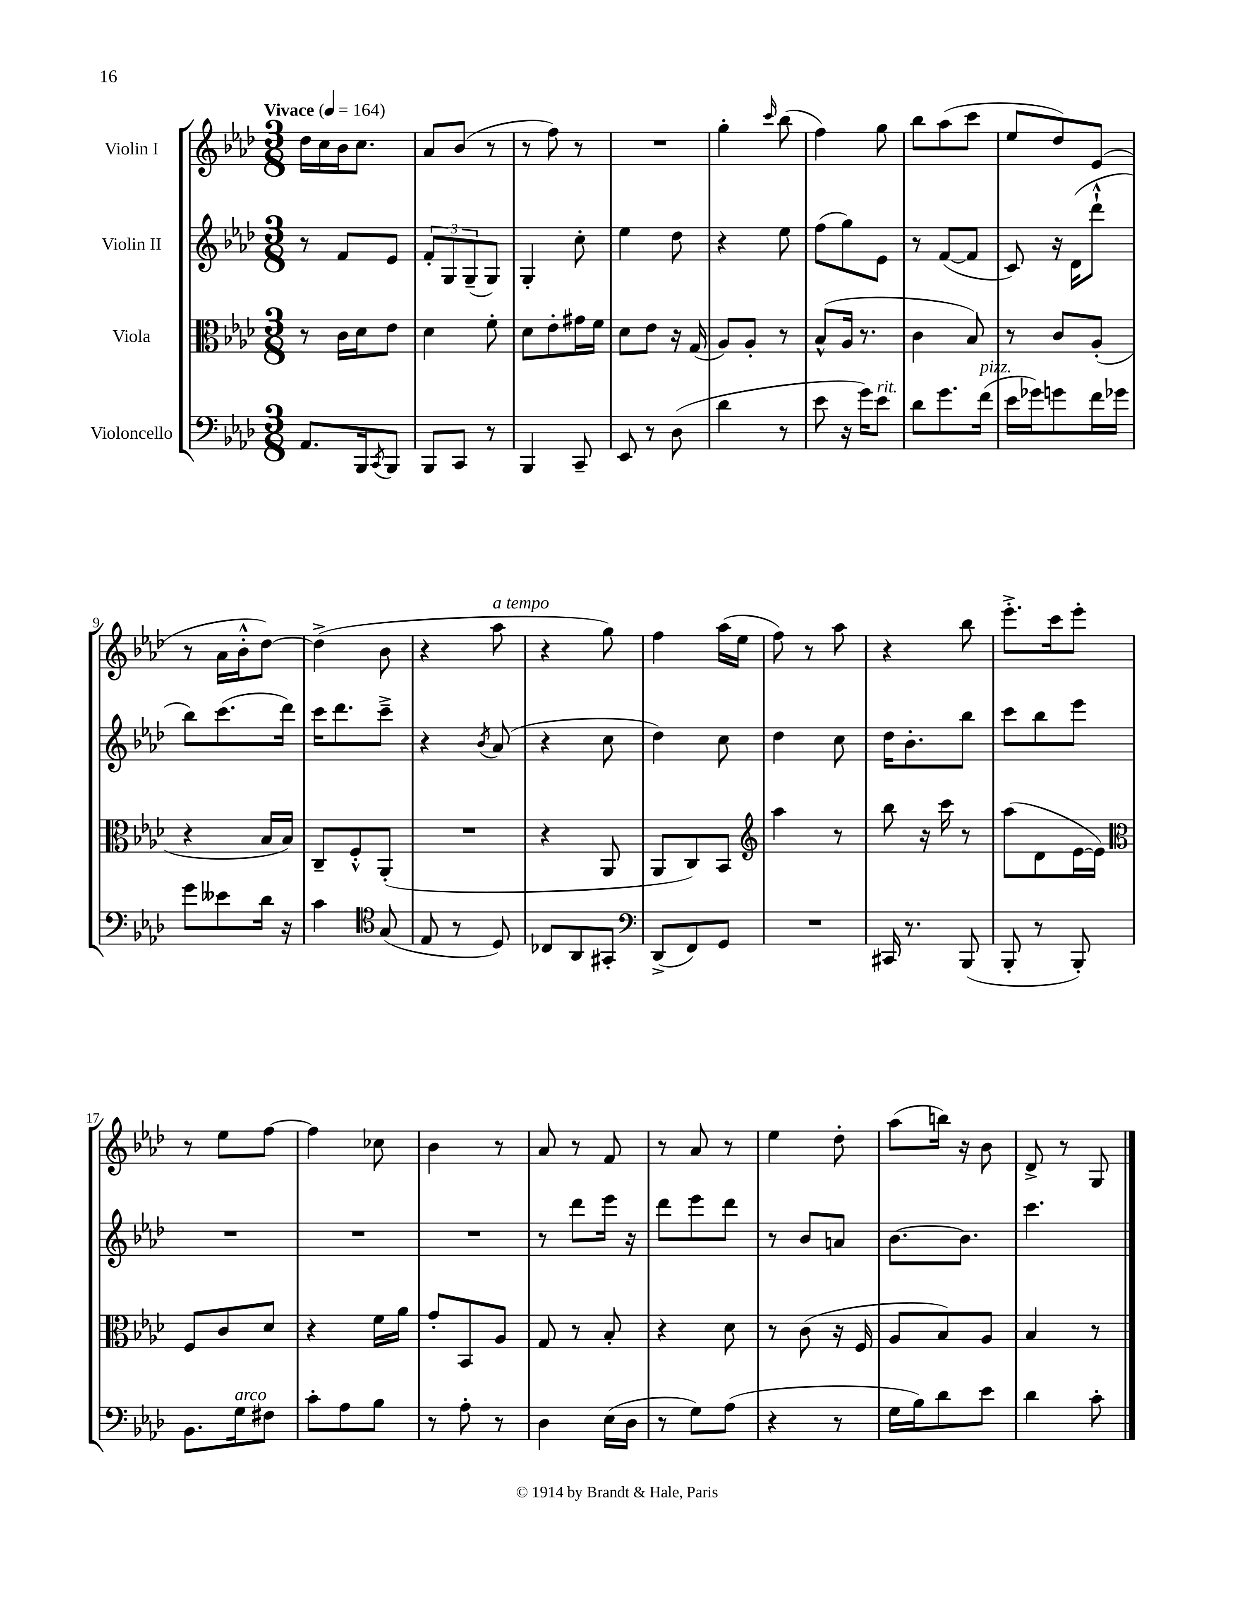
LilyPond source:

<<
\new StaffGroup <<
\new Staff = "s0" \with { instrumentName = "Violin I" } {
    \clef treble \key aes \major \numericTimeSignature \time 3/8 \tempo "Vivace" 4 = 164
    des''16 c''16 bes'16 c''8. |
    aes'8 bes'8( r8 |
    r8 f''8) r8 |
    R4. |
    g''4-. \grace { c'''16 } bes''8( |
    f''4) g''8 |
    bes''8 aes''8( c'''8 |
    ees''8 des''8) ees'8( |
    r8 aes'16 bes'16-.-^ des''8~) |
    des''4->( bes'8 |
    r4 aes''8^\markup { \italic "a tempo" } |
    r4 g''8) |
    f''4 aes''16( ees''16 |
    f''8) r8 aes''8 |
    r4 bes''8 |
    ees'''8.-.-> c'''16 ees'''8-. |
    r8 ees''8 f''8~ |
    f''4 ces''8 |
    bes'4 r8 |
    aes'8 r8 f'8 |
    r8 aes'8 r8 |
    ees''4 des''8-. |
    aes''8( b''16) r16 bes'8 |
    des'8-> r8 g8 \bar "|." |
}
\new Staff = "s1" \with { instrumentName = "Violin II" } {
    \clef treble \key aes \major \numericTimeSignature \time 3/8
    r8 f'8 ees'8 |
    \tuplet 3/2 { f'8-. g8 g8--( } g8) |
    g4-. c''8-. |
    ees''4 des''8 |
    r4 ees''8 |
    f''8( g''8) ees'8 |
    r8 f'8~( f'8 |
    c'8) r16 des'16( des'''8-!-^ |
    bes''8) c'''8.( des'''16) |
    c'''16 des'''8. c'''8---> |
    r4 \acciaccatura { bes'8 } aes'8( |
    r4 c''8 |
    des''4) c''8 |
    des''4 c''8 |
    des''16 bes'8.-. bes''8 |
    c'''8 bes''8 ees'''8 |
    R4. |
    R4. |
    R4. |
    r8 des'''8 ees'''16 r16 |
    des'''8 ees'''8 des'''8 |
    r8 bes'8 a'8 |
    bes'8.~ bes'8. |
    c'''4. \bar "|." |
}
\new Staff = "s2" \with { instrumentName = "Viola" } {
    \clef alto \key aes \major \numericTimeSignature \time 3/8
    r8 c'16 des'16 ees'8 |
    des'4 f'8-. |
    des'8 ees'8-. gis'16 f'16 |
    des'8 ees'8 r16 g16( |
    aes8) aes8-. r8 |
    bes8-^( aes16 r8. |
    c'4 bes8) |
    r8 c'8 aes8-.( |
    r4 bes16 bes16) |
    c8-- f8-.-^ aes,8-.( |
    R4. |
    r4 aes,8 |
    aes,8 c8) bes,8 |
    \clef treble aes''4 r8 |
    bes''8 r16 c'''16 r8 |
    aes''8( des'8 ees'16~ ees'16) |
    \clef alto f8 c'8 des'8 |
    r4 f'16 aes'16 |
    g'8-. bes,8 aes8 |
    g8 r8 bes8-. |
    r4 des'8 |
    r8 c'8( r16 f16 |
    aes8 bes8) aes8 |
    bes4 r8 \bar "|." |
}
\new Staff = "s3" \with { instrumentName = "Violoncello" } {
    \clef bass \key aes \major \numericTimeSignature \time 3/8
    aes,8. bes,,16 \acciaccatura { c,8 } bes,,8 |
    bes,,8 c,8 r8 |
    bes,,4 c,8-- |
    ees,8 r8 des8( |
    des'4 r8 |
    ees'8 r16 g'16) ees'8^\markup { \italic "rit." } |
    des'8 g'8. f'16^\markup { \italic "pizz." }( |
    ees'16 ges'16) g'8 f'16 ges'16 |
    g'8 eeses'8 des'16 r16 |
    c'4 \clef tenor g8( |
    ees8 r8 des8) |
    ces8 aes,8 gis,8-. |
    \clef bass des,8->( f,8) g,8 |
    R4. |
    cis,16 r8. bes,,8( |
    bes,,8-. r8 bes,,8-.) |
    bes,8. g16^\markup { \italic "arco" } fis8 |
    c'8-. aes8 bes8 |
    r8 aes8-. r8 |
    des4 ees16( des16 |
    r8 g8) aes8( |
    r4 r8 |
    g16 bes16) des'8 ees'8 |
    des'4 c'8-. \bar "|." |
}
>>
>>
